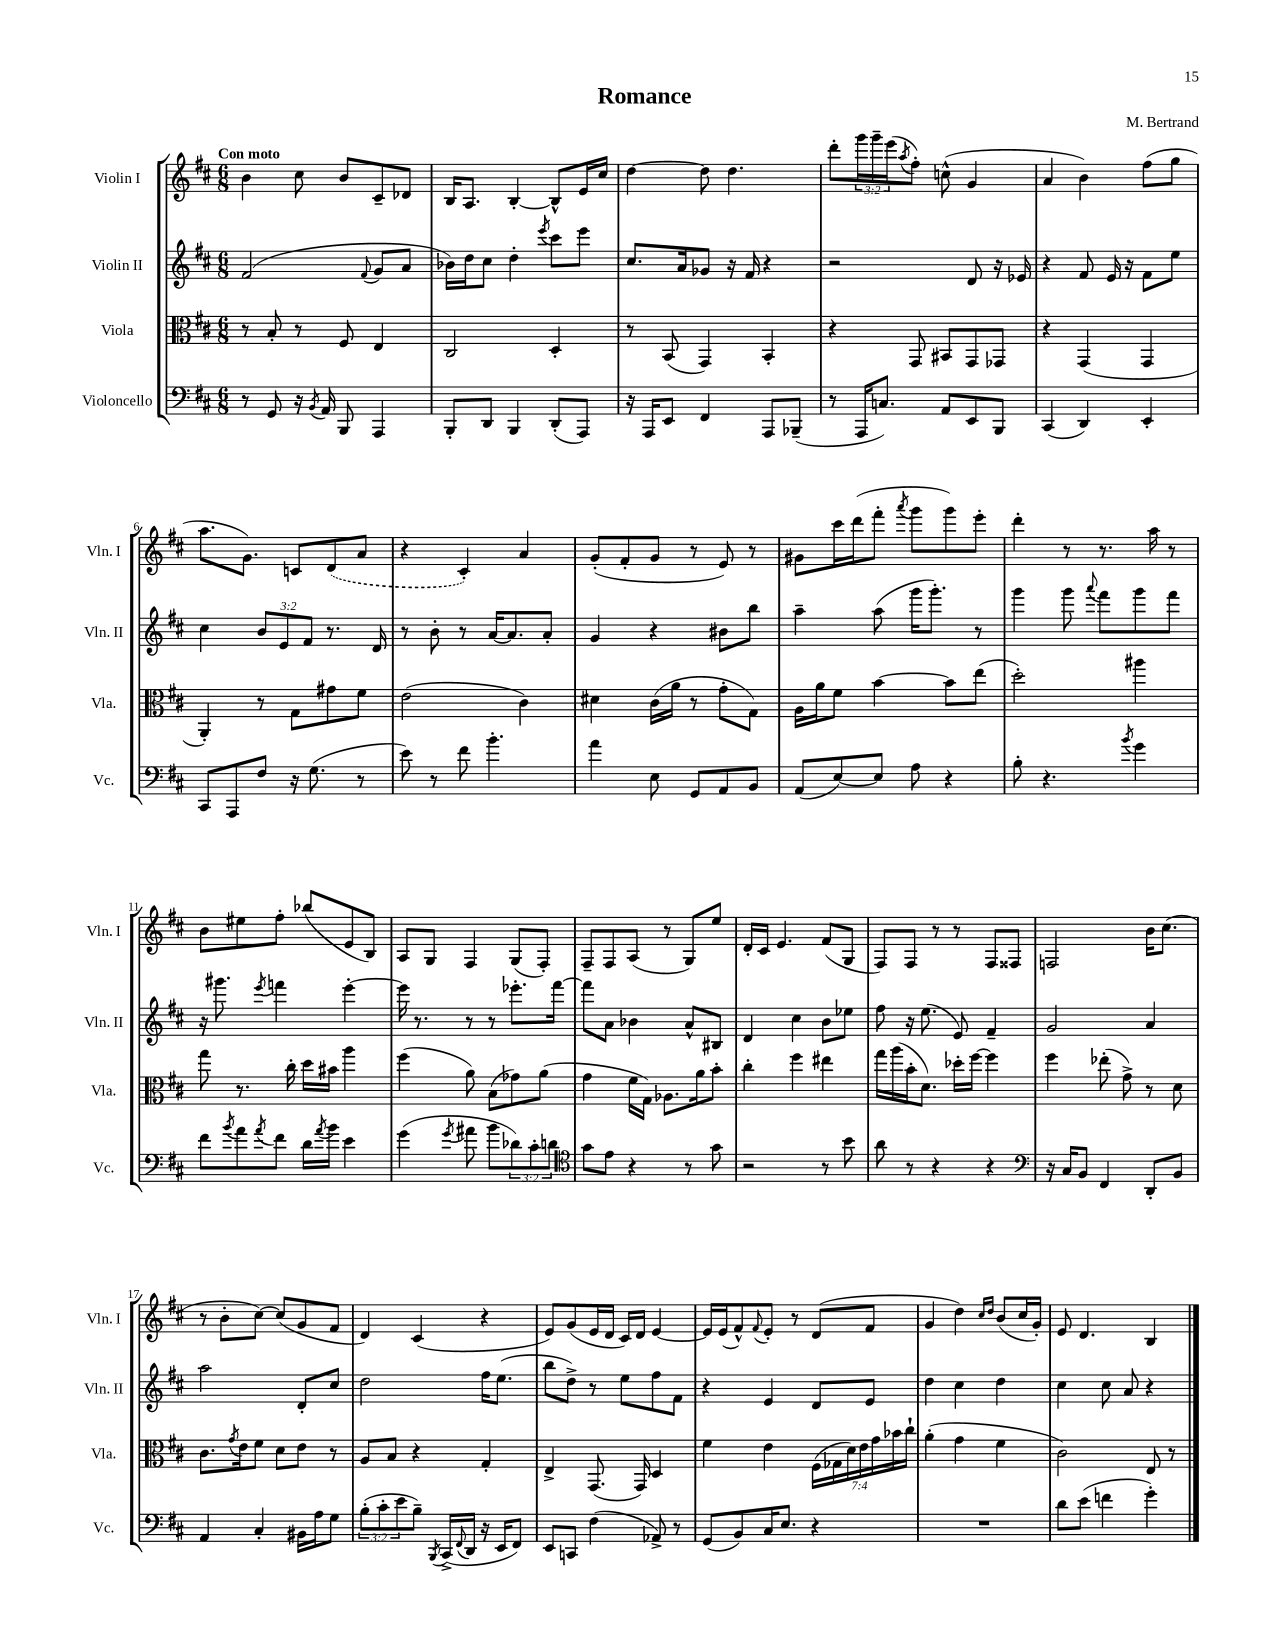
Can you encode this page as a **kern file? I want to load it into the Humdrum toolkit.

**kern	**kern	**kern	**kern
*part4	*part3	*part2	*part1
*staff4	*staff3	*staff2	*staff1
*I"Violoncello	*I"Viola	*I"Violin II	*I"Violin I
*I'Vc.	*I'Vla.	*I'Vln. II	*I'Vln. I
*clefF4	*clefC3	*clefG2	*clefG2
*k[f#c#]	*k[f#c#]	*k[f#c#]	*k[f#c#]
*M6/8	*M6/8	*M6/8	*M6/8
=1	=1	=1	=1
!	!	!	!LO:TX:a:B:t=Con moto
8r	8r	(2f#/	4b\
8GG/	8B'/	.	.
16r	8r	.	8cc#\
8qBB/	.	.	.
16AA/	.	.	.
8BBB/	8F#/	.	8b/L
.	.	8qqf#/	.
4AAA/	4E/	8g/L	8c#~/
.	.	8a/J	8d-X/J
=2	=2	=2	=2
8BBB'/L	2C#/	16b-X\LL)	16B/KL
.	.	16dd\J	8.A/J
8DD/J	.	8cc#\J	.
4BBB/	.	4dd'\	[4B'/
.	.	8qeee/	.
(8DD'/L	4D'/	8ccc#\L	8B^^/L]
8AAA/J)	.	8eee\J	16e/L
.	.	.	16cc#/JJ
=3	=3	=3	=3
16r	8r	8.cc#/L	[4dd\
16AAA/KL	.	.	.
8EE/J	(8BB/	.	.
.	.	16a/k	.
4FF#/	4GG/)	8g-X/J	8dd\]
.	.	16r	4.dd\
.	.	16f#/	.
8AAA/L	4BB'/	4r	.
(8BBB-X~/J	.	.	.
=4	=4	=4	=4
8r	4r	2r	8ddd'\L
16AAA/KL	.	.	24ggg\L
.	.	.	24ggg~\
8.Cn/J)	.	.	.
.	.	.	(24eee\J
.	.	.	8qaa/
.	8GG/	.	8ff#'\J)
8AA/L	8BB#X/L	.	(8ccn^^\
8EE/	8GG/	8d/	4g/
8BBB/J	8GG-X/J	16r	.
.	.	16e-X/	.
=5	=5	=5	=5
(4CC#/	4r	4r	4a/
4DD/)	(4GG/	8f#/	4b\)
.	.	16e/	.
.	.	16r	.
4EE'/	4GG/	8f#\L	(8ff#\L
.	.	8ee\J	8gg\J
!!LO:LB:g=z
=6	=6	=6	=6
8CC#/L	4AA'/)	4cc#\	8.aa\L
8AAA/	.	.	.
.	.	.	8.g\J)
8F#/J	8r	12b/L	.
.	.	12e/	.
16r	8G\L	.	8cn/L
.	.	12f#/J	.
(8.G\	.	.	.
.	8g#X\	8.r	(8d/
8r	8f#\J	.	8a/J
.	.	16d/	.
=7	=7	=7	=7
8e\)	(2e\	8r	4r
8r	.	8b'\	.
8f#\	.	8r	4c#'/)
4.b'\	.	[16a/KL	.
.	.	8.a/]	.
.	4c#\)	.	4a/
.	.	8a'/J	.
=8	=8	=8	=8
4a\	4d#X\	4g/	(8g'/L
.	.	.	8f#'/
8E\	(16c#\LL	4r	8g/J
.	16a\JJ	.	.
8GG/L	8r	.	8r
8AA/	8g'\L	8b#X\L	8e/)
8BB/J	8G\J)	8bb\J	8r
=9	=9	=9	=9
(8AA/L	16A\LL	4aa~\	8g#X\L
.	16a\J	.	.
[8E/)	8f#\J	.	16ccc#\L
.	.	.	(16ddd\J
8E/J]	[4b\	(8aa\	8fff#'\J
.	.	.	8qaaa/
8A\	.	16ggg\KL	8ggg\L
.	.	8.ggg'\J)	.
4r	8b\L]	.	8ggg\)
.	(8ee\J	8r	8eee'\J
=10	=10	=10	=10
8B'\	2dd'\)	4ggg\	4ddd'\
4.r	.	.	.
.	.	8ggg\	8r
.	.	8qqaaa/	.
.	.	8fff#\L	8.r
8qb/	.	.	.
4g\	4aa#X\	8ggg\	.
.	.	.	16aa\
.	.	8fff#\J	8r
!!LO:LB:g=z
=11	=11	=11	=11
8f#\L	8gg\	16r	8b\L
.	.	8.ggg#X\	.
8qb/	.	.	.
8a\	8.r	.	8ee#X\
8qa/	.	8qeee/	.
8f#\J	.	4fffn\	8ff#'\J
.	16cc#'\	.	.
16d\LL	16dd\LL	.	(8bb-X/L
8qa/	.	.	.
16b\JJ	16b#X\JJ	.	.
4e\	4aa\	[4eee'\	8e/
.	.	.	8B/J)
=12	=12	=12	=12
(4g\	(4ff#\	16eee\]	8A/L
.	.	8.r	.
.	.	.	8G/J
8qg/	.	.	.
8a#X\	8a\)	8r	4F#/
8b\L	(8B\L	8r	.
12d-X\)	8g-X\)	8.eee-X'\L	(8G/L
12c#'\	.	.	.
.	(8a\J	.	8F#'/J)
12dn\J	.	.	.
.	.	[16fff#\Jk	.
=13	=13	=13	=13
*clefC4	*	*	*
8g\L	4g\	8fff#\L]	8F#~/L
8e\J	.	8a\J	8F#/
4r	16f#\LL	4b-X\	(8A/J
.	16G\JJ)	.	.
.	8.A-X\L	.	8r
8r	.	8a^^/L	8G/L)
.	16a\k	.	.
8g\	8b'\J	8B#X/J	8ee/J
=14	=14	=14	=14
2r	4cc#'\	4d/	16d'/LL
.	.	.	16c#/JJ
.	.	.	4.e/
.	4ff#\	4cc#\	.
8r	4ee#X\	8b\L	(8f#/L
8b\	.	8ee-X\J	8G/J
=15	=15	=15	=15
8a\	16gg\LL	8ff#\	8F#/L)
.	(16aa\	.	.
8r	16b'\J	16r	8F#/J
.	8.d\J)	(8.ee\	.
4r	.	.	8r
.	16dd-X'\LL	8e/)	8r
.	[16ff#\JJ	.	.
4r	4ff#\]	4f#~/	8F#/L
.	.	.	8F##X/J
=16	=16	=16	=16
*clefF4	*	*	*
16r	4ff#\	2g/	2Fn/
16C#/KL	.	.	.
8BB/J	.	.	.
4FF#/	(8ee-X'\	.	.
.	8g^\)	.	.
8DD'/L	8r	4a/	16b\KL
.	.	.	(8.cc#\J
8BB/J	8d\	.	.
!!LO:LB:g=z
=17	=17	=17	=17
4AA/	8.c#\L	2aa\	8r
.	.	.	8b'\L
.	8qg/	.	.
.	16e\k	.	.
4C#'/	8f#\J	.	[8cc#\J)
.	8d\L	.	(8cc#/L]
16BB#X\LL	8e\J	8d'/L	8g/
16A\J	.	.	.
8G\J	8r	8cc#/J	8f#/J
=18	=18	=18	=18
(12B'\L	8A/L	2dd\	4d/)
12c#'\	.	.	.
.	8B/J	.	.
12e\	.	.	.
8B~\J)	4r	.	(4c#/
8qBBB/	.	.	.
(16CC#^/LL	.	.	.
8qqFF#/	.	.	.
16DD/JJ	.	.	.
16r	4G'/	16ff#\KL	4r
16EE/KL	.	(8.ee\J	.
8FF#/J)	.	.	.
=19	=19	=19	=19
8EE/L	4E^/	8bb\L	8e/L)
8CCn/J	.	8dd^\J)	(8g/
(4F#\	(8.GG/	8r	16e/L
.	.	.	16d/JJ
.	.	8ee\L	16c#/LL)
.	16GG/)	.	16d/JJ
8AA-X^/)	4D/	8ff#\	[4e/
8r	.	8f#\J	.
=20	=20	=20	=20
(8GG/L	4f#\	4r	16e/LL]
.	.	.	(16e/J
8BB/)	.	.	8f#^^/)
.	.	.	8qqf#/
16C#/K	4e\	4e/	8e'/J
8.E/J	.	.	.
.	.	.	8r
4r	(28F#\LL	8d/L	(8d/L
.	28G-X\	.	.
.	28d\)	.	.
.	28e\	.	.
.	.	8e/J	8f#/J
.	28g\	.	.
.	28b-X\	.	.
.	28cc#`\JJ	.	.
=21	=21	=21	=21
2.r	(4a'\	4dd\	4g/
.	4g\	4cc#\	4dd\)
.	.	.	16qqcc#/LL
.	.	.	16qqdd/JJ
.	4f#\	4dd\	(8b/L
.	.	.	16cc#/L
.	.	.	16g'/JJ)
=22	=22	=22	=22
8d\L	2c#\)	4cc#\	8e/
(8e\J	.	.	4.d/
4fn\	.	8cc#\	.
.	.	8a/	.
4g'\)	8E/	4r	4B/
.	8r	.	.
==	==	==	==
*-	*-	*-	*-
